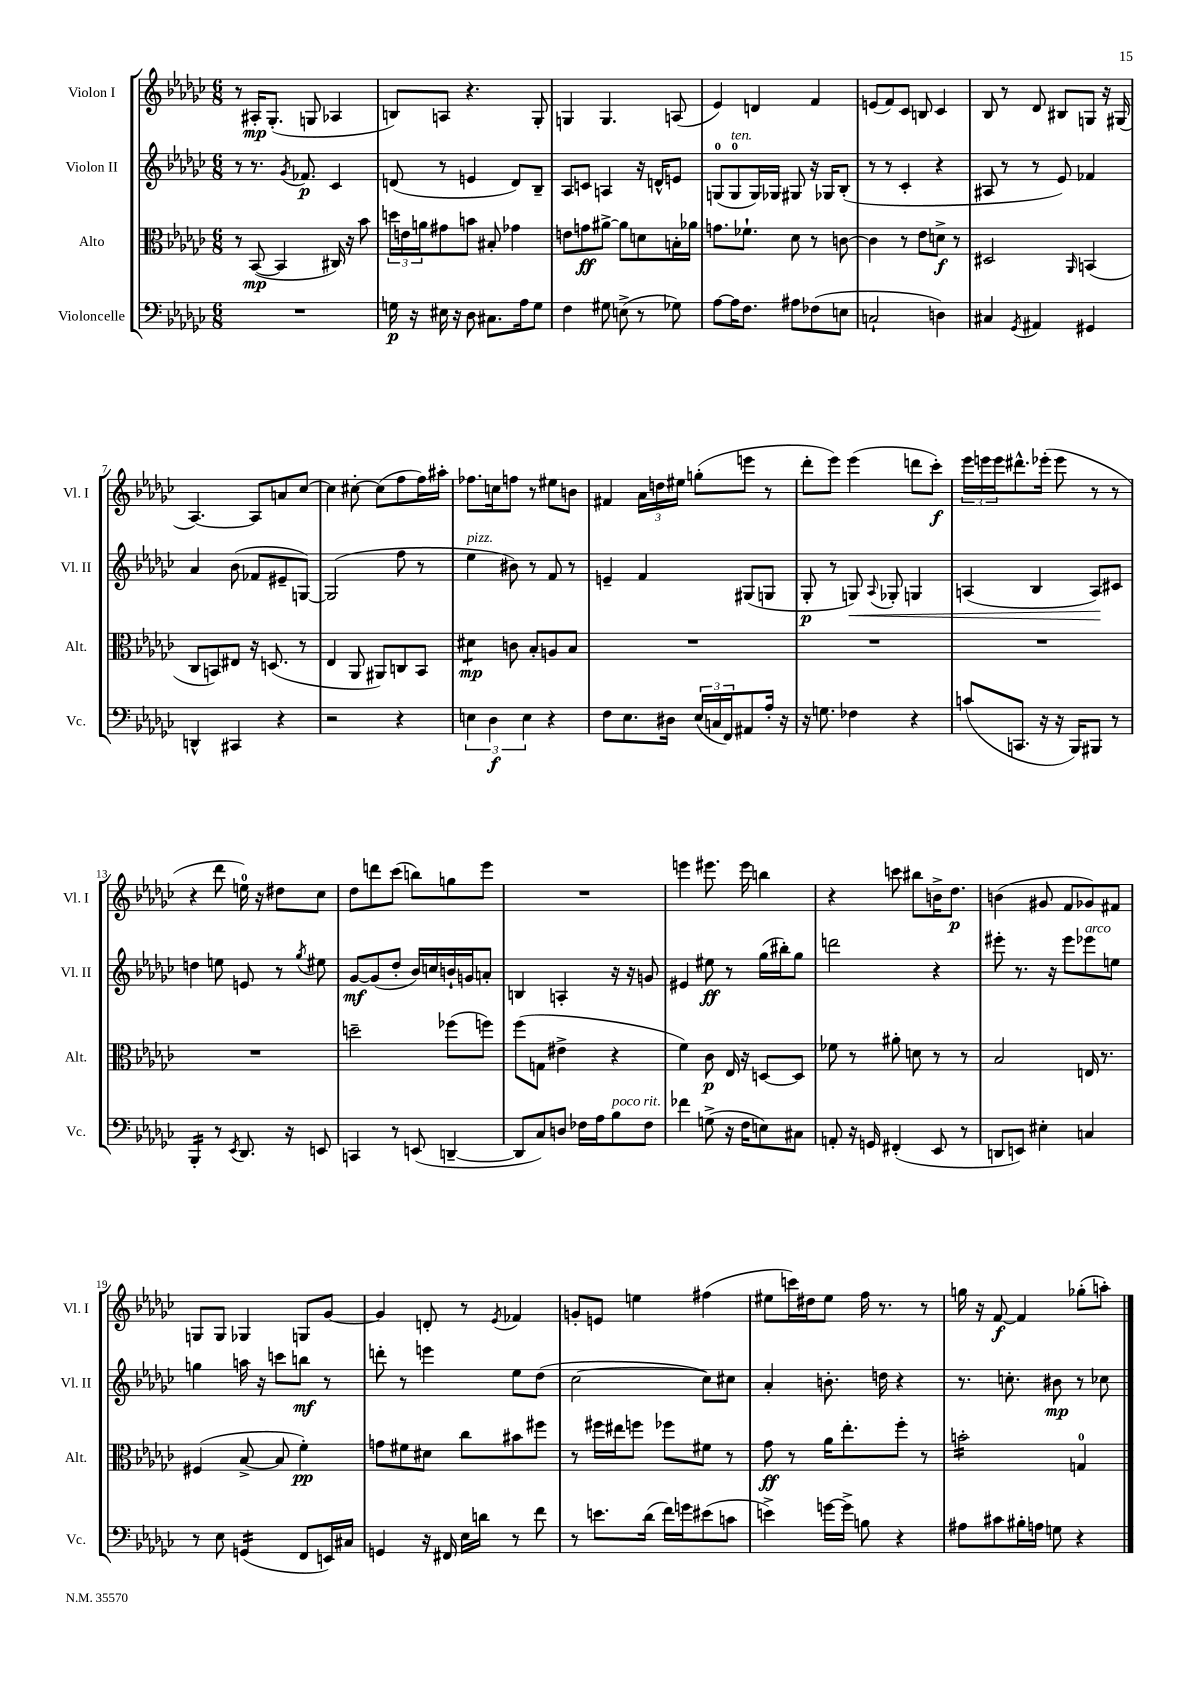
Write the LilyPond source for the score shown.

<<
\new StaffGroup <<
\new Staff = "s0" \with { instrumentName = "Violon I" shortInstrumentName = "Vl. I" } {
    \clef treble \key ges \major \numericTimeSignature \time 6/8
    r8 ais16-.\mp ges8.-.( g8 aes4 |
    b8) a8 r4. ges8-. |
    g4 g4. a8( |
    ees'4) d'4 f'4 |
    e'8( f'8) ces'8 b8 ces'4 |
    bes8 r8 des'8 bis8 g8 r16 gis16( |
    aes4.~) aes8 a'8 ces''8~ |
    ces''4 cis''8~-. cis''8( f''8 f''16) ais''16-. |
    fes''8. c''16 f''8 r8 eis''8 b'8 |
    fis'4 \tuplet 3/2 { aes'16 d''16 eis''16 } g''8-.( e'''8 r8 |
    des'''8-. ees'''8) ees'''4( d'''8 ces'''8-.\f) |
    \tuplet 3/2 { ees'''16 e'''16 e'''16 } dis'''8.-^ ees'''16-.( ees'''8 r8 r8 |
    r4 des'''8 e''16-0) r16 dis''8 ces''8 |
    des''8 d'''8 ces'''8( b''8) g''8 ees'''8 |
    R2. |
    e'''4 eis'''8. eis'''16 b''4 |
    r4 c'''8 bis''8 b'16-> des''8.\p |
    b'4( gis'8 f'8 ges'8) fis'8 |
    g8 g8 ges4 g8 ges'8~ |
    ges'4 d'8-. r8 \acciaccatura { ees'8 } fes'4 |
    g'8-. e'8 e''4 fis''4( |
    eis''8 c'''16) dis''16 eis''8 f''16 r8. r8 |
    g''16 r16 f'8~\f f'4 ges''8-.( a''8-.) \bar "|." |
}
\new Staff = "s1" \with { instrumentName = "Violon II" shortInstrumentName = "Vl. II" } {
    \clef treble \key ges \major \numericTimeSignature \time 6/8
    r8 r8. \acciaccatura { ges'8 } fes'8.\p ces'4 |
    d'8( r8 e'4 d'8) bes8-- |
    aes8 c'8 a4 r16 d'16-^ e'8 |
    g8-0( g8-0^\markup { \italic "ten." } g16) ges16 gis8 r16 ges16 bes8-.( |
    r8 r8 ces'4-. r4 |
    ais8 r8 r8 ees'8) fes'4 |
    aes'4 bes'8( fes'8 eis'8-- g8~) |
    g2( f''8 r8 |
    ees''4^\markup { \italic "pizz." } bis'8) r8 f'8 r8 |
    e'4-- f'4 gis8( g8 |
    ges8-.\p r8 g8\<) \appoggiatura { aes8 } ges8-. g4 |
    a4( bes4 a8\!) cis'8 |
    d''4 e''8 e'8 r8 \acciaccatura { ges''8 } eis''8 |
    ges'8~\mf ges'8( des''8-. bes'16) c''16 b'16-! g'16 a'8-. |
    b4 a4-. r16 r16 g'8 |
    eis'4 eis''8\ff r8 ges''16( bis''16-.) ges''8 |
    d'''2 r4 |
    eis'''8-. r8. r16 eis'''8 ees'''8^\markup { \italic "arco" } e''8 |
    g''4 a''16 r16 c'''8 b''8\mf r8 |
    d'''8-. r8 e'''4 ees''8 des''8( |
    ces''2~ ces''8) cis''8 |
    aes'4-. b'8.-. d''16 r4 |
    r8. c''8.-. bis'8\mp r8 ces''8 \bar "|." |
}
\new Staff = "s2" \with { instrumentName = "Alto" shortInstrumentName = "Alt." } {
    \clef alto \key ges \major \numericTimeSignature \time 6/8
    r8 bes,8~\mp( bes,4 cis16) r16 bes'8 |
    \tuplet 3/2 { d''16 e'16 a'16 } gis'8 b'8 bis8-. ges'4 |
    e'8 g'8\ff ais'8~-> ais'8 d'8 b16-. aes'16 |
    g'8. fes'8.-! des'8 r8 c'8~ |
    c'4 r8 ees'8 d'8->\f r8 |
    dis2 \grace { aes,16 } b,4( |
    ces8 b,8) eis8 r16 d8.( r8 |
    ees4 aes,8 ais,8) c8 bes,8 |
    dis'4:8\mp c'8 bes8-. a8 bes8 |
    R2. |
    R2. |
    R2. |
    R2. |
    d''2-- fes''8( f''8) |
    f''8( g8 eis'4-> r4 |
    f'4) ces'8\p ees16 r16 d8~ d8 |
    fes'8 r8 ais'8-. d'8 r8 r8 |
    bes2 e16 r8. |
    fis4( bes8~-> bes8 f'4-.\pp) |
    g'8 fis'8 dis'8 ces''8 bis'8 fis''8 |
    r8 fis''16 eis''16 f''8 fes''8 fis'8 r8 |
    ges'8\ff r8 aes'16 ees''8.-. f''8-. r8 |
    b'2:16-. g4-0 \bar "|." |
}
\new Staff = "s3" \with { instrumentName = "Violoncelle" shortInstrumentName = "Vc." } {
    \clef bass \key ges \major \numericTimeSignature \time 6/8
    R2. |
    g16\p r16 eis16 r16 des8 cis8. aes16 g8 |
    f4 gis8 e8->( r8 ges8) |
    aes8~ aes16 f8. ais8 fes8( e8 |
    c2-! d4) |
    cis4 \acciaccatura { ges,8 } ais,4 gis,4 |
    d,4-^ cis,4 r4 |
    r2 r4 |
    \tuplet 3/2 { e4 des4\f e4 } r4 |
    f8 ees8. dis16 \tuplet 3/2 { ees16( c16 f,16) } ais,8 aes16-. r16 |
    r16 g8. fes4 r4 |
    c'8( c,8. r16 r16 bes,,16) bis,,8 r8 |
    bes,,4:16-. r8 \acciaccatura { ees,8 } des,8. r16 e,8 |
    c,4 r8 e,8( d,4~-- |
    d,8 ces8) d8 fes16 aes16 bes8^\markup { \italic "poco rit." } fes8 |
    fes'4 g8->( r16 f16 e8) cis8 |
    a,8-. r16 g,16 fis,4-.( ees,8 r8 |
    d,8 e,8) eis4-. c4 |
    r8 ees8 g,4:16( f,8 e,16) cis16 |
    g,4 r16 fis,16 ees16 d'16 r8 f'8 |
    r8 e'8. des'16( f'16) g'16 eis'8( c'8 |
    e'4->) g'16~ g'16-> b8 r4 |
    ais8 cis'8 bis16-. a16 g8 r4 \bar "|." |
}
>>
>>
